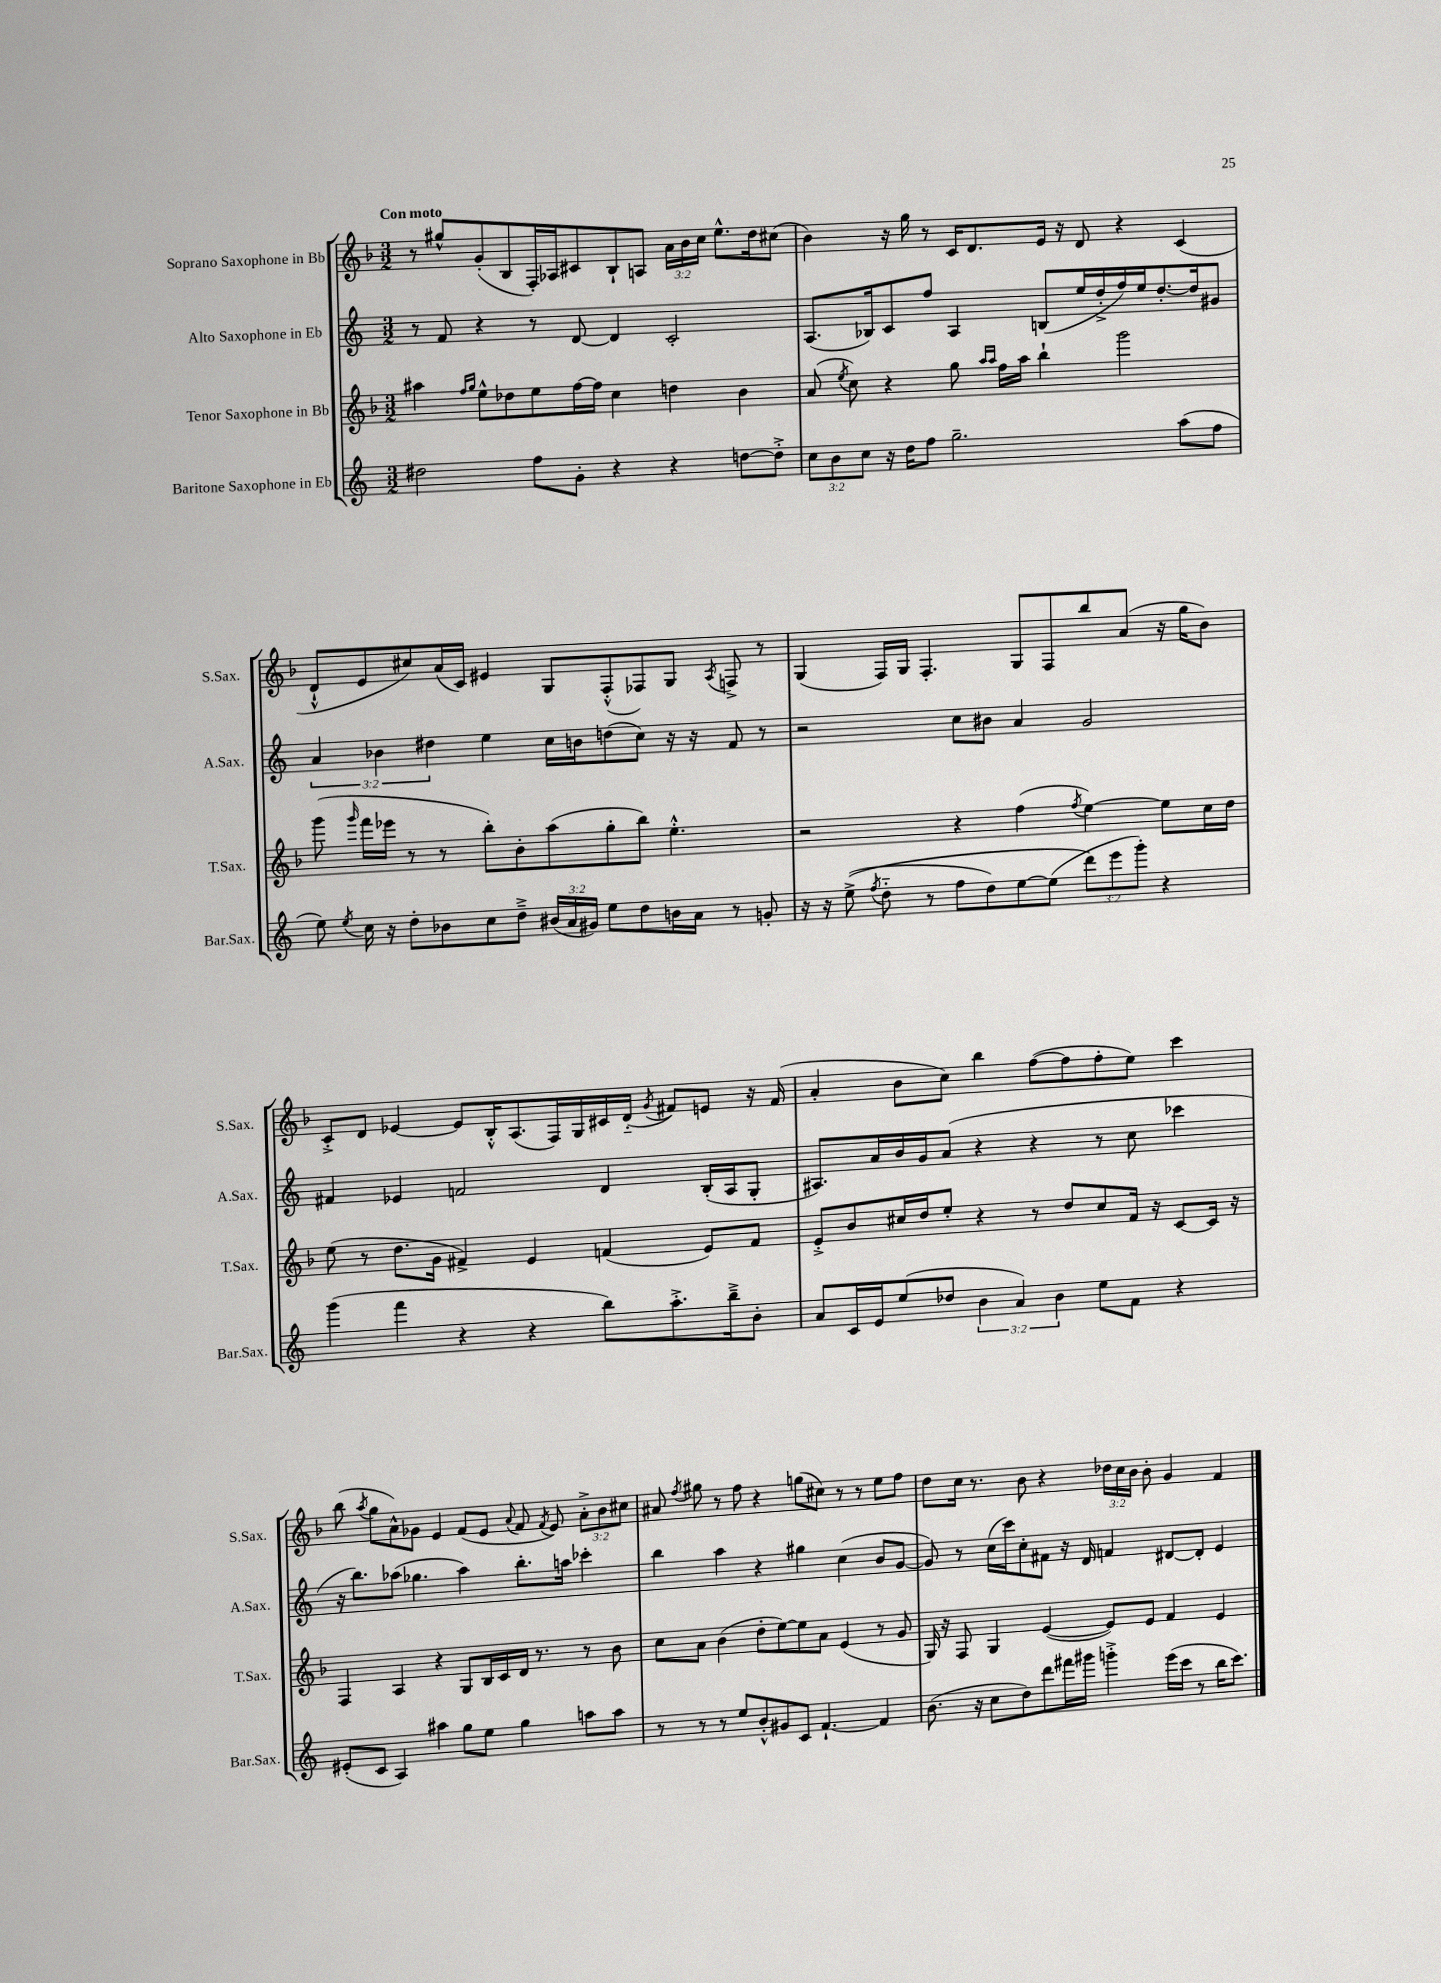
<<
\new StaffGroup <<
\new Staff = "s0" \with { instrumentName = "Soprano Saxophone in Bb" shortInstrumentName = "S.Sax." } {
    \clef treble \key f \major \numericTimeSignature \time 3/2 \override Staff.TupletNumber.text = #tuplet-number::calc-fraction-text \tempo "Con moto"
    \autoBeamOff r8 gis''8[-^ g'8-.( bes8 f16-.) aes16 cis'8 bes8-! a8] \tuplet 3/2 { a'16[ bes'16 c''16] } e''8.[-^ d''16 cis''8]( |
    bes'4) r16 g''16 r8 c'16[ d'8. e'16] r16 d'8 r4 c'4( |
    d'8[-!-^ e'8 cis''8) a'16( c'16]) eis'4 g8[ f8-.-^( fes8) g8] \acciaccatura { a8 } f8-> r8 |
    g4( f16[) g16] f4.-. g8[ f8 bes''8 a'8]( r16 g''16[ bes'8]) |
    c'8[-.-> d'8] ees'4~ ees'8[ bes16-.-^ a8.( f16) g16 cis'16 d'16]-_( \acciaccatura { g'8 } fis'8[) e'8] r16 fis'16( |
    a'4-. bes'8[ c''8]) bes''4 f''8[~( f''8 f''8-. e''8]) c'''4 |
    bes''8( \acciaccatura { a''8 } g''8[ a'8-^) ges'8] e'4 f'8[( e'8] \appoggiatura { a'8 } f'8 \acciaccatura { f'8 } e'8) \tuplet 3/2 { a'8[-.-> bes'8 cis''8] } |
    ais'8 \acciaccatura { f''8 } gis''8 r8 f''8 r4 g''8[( cis''8]) r8 r8 e''8[ f''8] |
    d''8[ c''16] r8. bes'8 r4 \tuplet 3/2 { des''16[ c''16 bes'16] } bes'8-. g'4 f'4 \bar "|." |
}
\new Staff = "s1" \with { instrumentName = "Alto Saxophone in Eb" shortInstrumentName = "A.Sax." } {
    \clef treble \key c \major \numericTimeSignature \time 3/2 \override Staff.TupletNumber.text = #tuplet-number::calc-fraction-text
    \autoBeamOff r8 f'8 r4 r8 d'8~ d'4 c'2-. |
    a8.[( bes16) c'8 f''8] a4 b8[( e''16 d''16-.-> f''16) e''16 d''8.~-. d''16 gis'8] |
    \tuplet 3/2 { a'4 bes'4 dis''4 } e''4 c''16[ b'16 d''8( c''8]) r16 r16 f'8 r8 |
    r2 c''8[ bis'8] a'4 g'2 |
    fis'4 ees'4 f'2 d'4 b16[-.( a16 g8]-. |
    ais8.[) a'16 b'16 g'16 a'8]( r4 r4 r8 c''8 ces'''4 |
    r16 b''8.[) aes''8]( ges''4. aes''4) b''8.[-. a''16] ces'''4-. |
    b''4 a''4 r4 gis''4 c''4( b'8[ g'8]~ |
    g'8) r8 c''16[( c'''16) c''8-. fis'8] r16 d'16 f'4 dis'8[~ dis'8]-. e'4 \bar "|." |
}
\new Staff = "s2" \with { instrumentName = "Tenor Saxophone in Bb" shortInstrumentName = "T.Sax." } {
    \clef treble \key f \major \numericTimeSignature \time 3/2
    \autoBeamOff ais''4 \grace { f''16[ g''16] } e''8[-^ des''8 e''8 f''16~ f''16] c''4 d''4 bes'4 |
    a'8( \acciaccatura { e''8 } c''8) r4 g''8 \grace { a''16[ a''16] } f''16[ a''16] bes''4-! g'''2 |
    g'''8( \grace { g'''16 } f'''16[ ees'''16] r8 r8 bes''8[-.) bes'8-. a''8( g''8-. bes''8]) e''4.-.-^ |
    r2 r4 f''4( \acciaccatura { f''8 } e''4~) e''8[ c''16 d''16] |
    e''8( r8 d''8.[ g'16] fis'4->) e'4 f'4( e'8[) f'8] |
    e'8[-.-> bes'8 cis''16 d''16 e''8]-. r4 r8 d''8[ cis''8 f'16] r16 c'8[~ c'16] r16 |
    f4 a4 r4 g8[ bes16 c'16 d'16] r8. r8 bes'8 |
    c''8[ a'8] bes'4( d''8[-. e''8~) e''8 a'8] e'4( r8 g'8 |
    g16) r16 f8 g4 e'4~( e'8[) e'8] f'4 e'4 \bar "|." |
}
\new Staff = "s3" \with { instrumentName = "Baritone Saxophone in Eb" shortInstrumentName = "Bar.Sax." } {
    \clef treble \key c \major \numericTimeSignature \time 3/2 \override Staff.TupletNumber.text = #tuplet-number::calc-fraction-text
    \autoBeamOff dis''2 f''8[ g'8]-. r4 r4 d''8[~ d''8]-.-> |
    \tuplet 3/2 { c''8[ b'8 c''8] } r16 d''16[ f''8] g''2.-- a''8[( f''8] |
    e''8) \acciaccatura { e''8 } c''16 r16 d''8[-. bes'8 c''8 d''8]---> \tuplet 3/2 { bis'16[( a'16 gis'16]) } e''8[ d''8 b'16 a'16] r8 g'8-. |
    r16 r16 e''8->(\( \acciaccatura { f''8 } d''8-_ r8 f''8[ d''8) e''8~ e''8]( \tuplet 3/2 { d'''8[\) e'''8 g'''8]-.) } r4 |
    g'''4( f'''4 r4 r4 b''8[) a''8.-.-> b''16---> b'8]-. |
    a'8[ c'16 e'16 e''8( des''8] \tuplet 3/2 { b'4 a'4) b'4 } e''8[ f'8] r4 |
    eis'8[-.( c'8] a4) ais''4 g''8[ e''8] g''4 a''8[ a''8] |
    r8 r8 r8 e''8[ b'8-.-^ gis'8 c'8] f'4.~-! f'4 |
    b'8.( r16 c''8[ d''8) d'''8 fis'''16 gis'''16] g'''4-.-> e'''16[( c'''16] r8 b''16[ c'''8.]) \bar "|." |
}
>>
>>
\layout { \context { \Score \remove "Bar_number_engraver" } }
